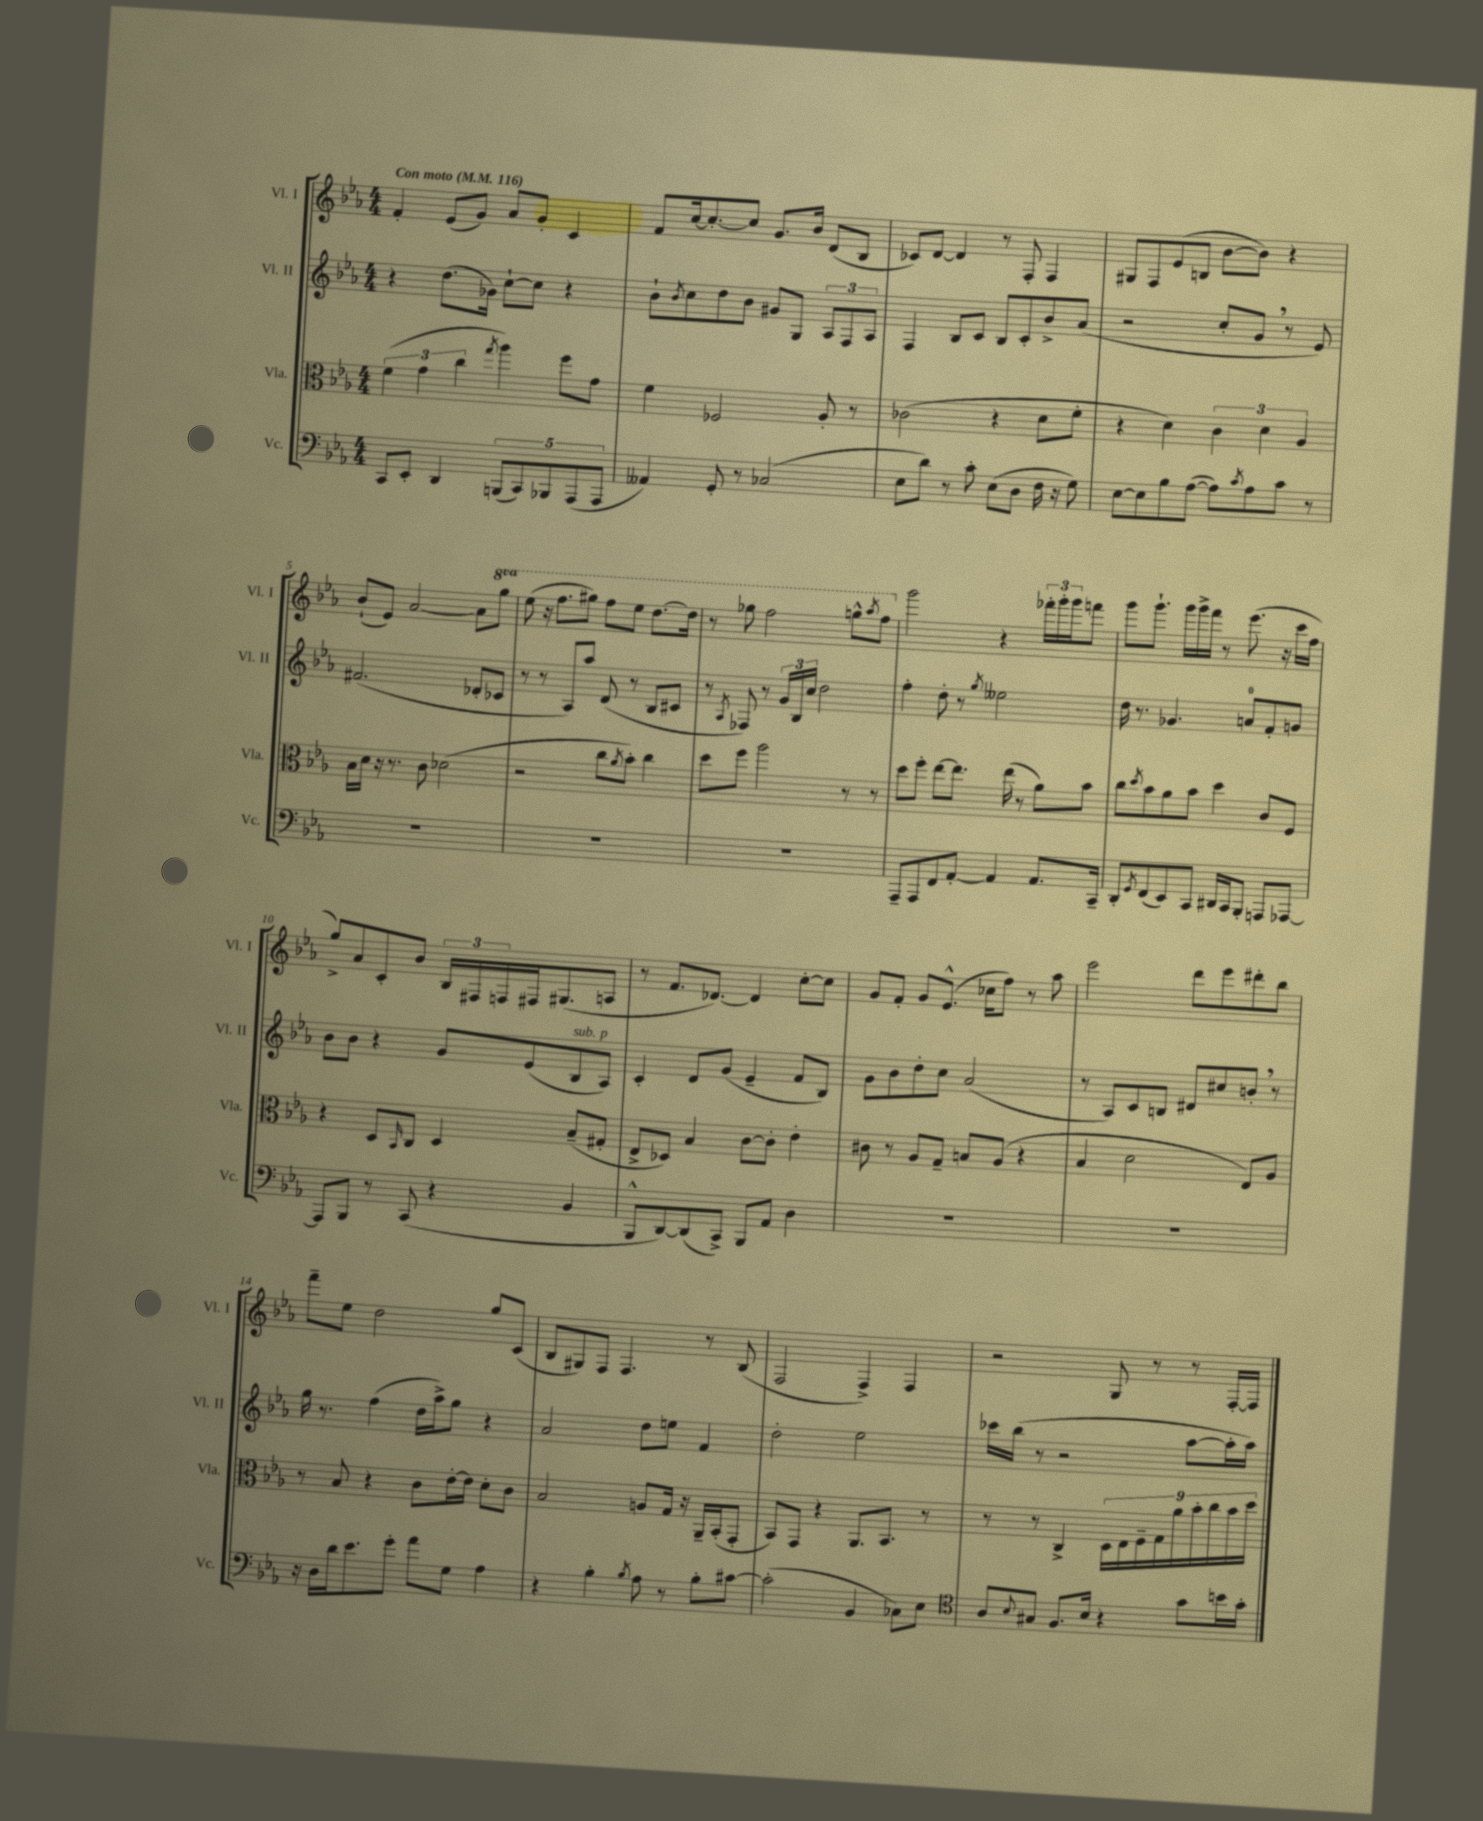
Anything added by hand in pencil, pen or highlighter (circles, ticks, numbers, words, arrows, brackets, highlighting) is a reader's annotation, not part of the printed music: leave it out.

**kern	**kern	**kern	**kern
*staff4	*staff3	*staff2	*staff1
*clefF4	*clefC3	*clefG2	*clefG2
*k[b-e-a-]	*k[b-e-a-]	*k[b-e-a-]	*k[b-e-a-]
*M4/4	*M4/4	*M4/4	*M4/4
*MM116	*MM116	*MM116	*MM116
8CC/L	(6f\	4r	4f'/
8EE-'/J	.	.	.
.	6g\	.	.
4DD/	.	(8.dd\L	(8e-/L
.	6cc\	.	.
.	.	.	8g/J)
.	.	16g-\Jk)	.
.	8qgg/	.	.
(10BBB/L	4aa-\)	[8cc`\L	8a-/L
10CC/)	.	.	.
.	.	8cc\]J	8g'/J
10BBB-/	.	.	.
.	8ff\L	4r	4c/
(10AAA-/	.	.	.
.	8g\J	.	.
10AAA-/J	.	.	.
=	=	=	=
4AA--/)	4f\	8b-`\L	8f/L
.	.	8qb-/	.
.	.	8cc\	[16cc/k
.	.	.	8.cc'/_
8GG'/	2F-/	8dd\	.
8r	.	8b-\J	8cc/]J
(2C-/	.	8g#/L	8.g/L
.	.	8G/J	.
.	.	.	16b-/Jk
.	8A-'/	12A-/L	(8d/L
.	.	12F/	.
.	8r	.	8B-/J
.	.	12A-/J	.
=	=	=	=
8E-\L	(2c-\	4F/	8c-/L)
8d\J)	.	.	[8d/J
8r	.	8B-/L	4d/]
8c'\	.	8c/J	.
(8E-\L	4r	8B-/L	8r
8D\J	.	8c'/	8F'/
16F\	8d\L	8b-^/	4F/
16r	.	.	.
8G\)	8f'\J	(8a-/J	.
=	=	=	=
[8E-\L	4r	2r	8G#/L
8E-\]	.	.	8F/
8B-\	4d\)	.	(8e-/
([8A-\J	.	.	8B/J
8A-\]L)	6c\	8cc'/L	[8b-\L
8qc/	.	.	.
8A-\	.	8g/J	8b-\]J)
.	6d\	.	.
8c\J	.	8r	4r
.	6A-/	.	.
8r	.	8e-/)	.
=	=	=	=
1r	16B-\LL	(2.f#/	(8b-`/L
.	16d\JJ	.	.
.	16r	.	8e-/J)
.	8.r	.	.
.	.	.	[2a-/
.	8c\	.	.
.	(2d-\	.	.
.	.	8d-'/L	8a-\]L
.	.	8c-/J	8ggg\J
=	=	=	=
1r	2r	8r	(8eee-\
.	.	8r	16r
.	.	.	8.fff\L
.	.	8A-/L)	.
.	.	8aa-/J	8ggg#\J)
.	8cc\L	(8d/	8fff\L
.	8qa-/	.	.
.	8b-'\J)	8r	8eee-\J
.	4cc\	8B-/L	[8.ddd\L
.	.	8c#/J	.
.	.	.	16ddd\]Jk
=	=	=	=
1r	8dd\L	8r	8r
.	.	8qA-/	.
.	8ff\J	8F-/)	8ggg-\
.	2aa-\	8r	2fff\
.	.	24g/LL	.
.	.	24B-/	.
.	.	24cc/JJ	.
.	.	2dd\	.
.	8r	.	8ggg^^\L
.	.	.	8qaaa-/
.	8r	.	8fff\J
=	=	=	=
8AAA-~/L	8dd\L	4ff'\	2ggg\
8AAA-/	8ff'\J	.	.
8FF/	[8ee-\L	8dd'\	.
[8AA-'/J	8.ee-\]J	8r	.
.	.	8qgg/	.
4AA-/]	.	2ee--\	4r
.	(16ee-\	.	.
.	8r	.	.
8.AA-/L	8a-\L)	.	24fff-'\LL
.	.	.	24ggg'\
.	.	.	24ggg\J
.	8b-\J	.	8fff\J
16CC~/Jk	.	.	.
=	=	=	=
8DD'/L	8cc\L	16dd\	8ggg\L
.	.	8.r	.
8qGG/	8qdd/	.	.
(8FF/	8b-\	.	8.ggg`\J
8EE-/)	8a-\	4.g-/	.
.	.	.	16ggg\LL
8CC/J	8b-\J	.	16ggg^\
.	.	.	16fff\JJ
16DD#/LL	4dd\	.	8r
16CC/J	.	.	.
8BBB-'/J	.	8a/L	(8.eee-\
8AAA/L	8c/L	8f'/	.
.	.	.	16r
[8AAA-/J	8F/J	8g/J	16ccc\LL
.	.	.	16ff\JJ
=	=	=	=
8AAA-/]L	4r	8b-\L	8gg^/L)
8BBB-/J	.	8b-\J	8a-/
8r	8D/L	4r	8c'/
.	16qqBB-/	.	.
(8CC/	8C/J	.	8b-/J
4r	4D/	8g/L	24B-/LL
.	.	.	24F#/
.	.	.	24F/
.	.	(8e-/	16F#/J
.	.	.	(8.G#/
4BB-/	(8B-~/L	8B-/	.
.	8G#'/J	8A-/J)	8A/J
=	=	=	=
8BBB-^^/L	8E-^/L	4c'/	8r
[8DD/)	8D-/J)	.	8.f/L
(8DD/]	4B-/	8d/L	.
.	.	.	[8.d-/J)
8CC^/J)	.	(8g/J	.
8BBB-/L	[8c\L	4e-~/	4d-/]
8AA-/J	8c'\]J	.	.
4D\	4e-'\	8f/L	[8cc'\L
.	.	8B-/J)	8cc\]J
=	=	=	=
1r	8c#\	8g\L	8g/L
.	8r	8b-\	8f'/J
.	8A-/L	8dd'\	8g/L
.	8G~/J	8cc\J	(8.e-^^/J
.	8B/L	(2a-/	.
.	.	.	16cc-\LK
.	(8A-/J	.	8ff\J)
.	4r	.	8r
.	.	.	8aa-\
=	=	=	=
1r	4B-/	8r	2eee-\
.	.	8A-/L)	.
.	2d\	8c/	.
.	.	8B/J	.
.	.	8d#/L	8ddd\L
.	.	8cc#/	8eee-\
.	8E-/L)	8b'/J	8ddd#'\
.	8A-/J	8r	8bb-\J
=	=	=	=
16r	8r	16gg\	8fff~\L
16D\LL	.	8.r	.
16d\J	8B-/	.	8ee-\J
8.e-\	.	.	.
.	4r	(4ff\	2dd\
8g'\J	.	.	.
8a-\L	8c\L	16dd\LL	.
.	.	16aa-^\J)	.
8G\J	[16e-'\L	8gg\J	.
.	16e-\]JJ	.	.
4A-\	8d'\L	4r	8gg/L
.	8c\J	.	(8c/J
=	=	=	=
4r	2B-/	2a-/	8B-/L
.	.	.	8G#/)
4B-'\	.	.	8F/J
.	.	.	4.F/
8qB-/	.	.	.
8A-\	8A/L	8dd\L	.
8r	16G/Jk	8ee\J	.
.	16r	.	.
8B-'\L	16AA-~/LL	4f/	8r
.	(16BB-'/J	.	.
[8c#\J	8GG'/J	.	(8B-/
=	=	=	=
(2c#'\]	8BB-/L)	2dd'\	2F/
.	8GG/J	.	.
.	4r	.	.
4BB-/	8.AA-/L	2ee-\	4F^/)
.	8.BB-/J	.	.
8C-\L)	.	.	4F/
8E-\J	8r	.	.
=	=	=	=
*clefC4	*	*	*
8A-/L	8r	16ccc-\LL	2r
.	.	(16bb-\JJ	.
8qqB-/	.	.	.
8G#/J	8r	8r	.
8.F/L	4C^/	2r	.
16B-/Jk	.	.	.
4r	18D\LL	.	8G/
.	18E-\	.	.
.	18F~\	.	.
.	.	.	8r
.	18G\	.	.
.	18a-\	.	.
8g\L	.	[8aa-\L	8r
.	18b-'\	.	.
.	18cc\	.	.
16b\L	.	16aa-'\]L	[16F'/LL
.	18b-\	.	.
16g'\JJ	.	16aa-\JJ)	16F/]JJ
.	18dd\JJ	.	.
==	==	==	==
*-	*-	*-	*-
